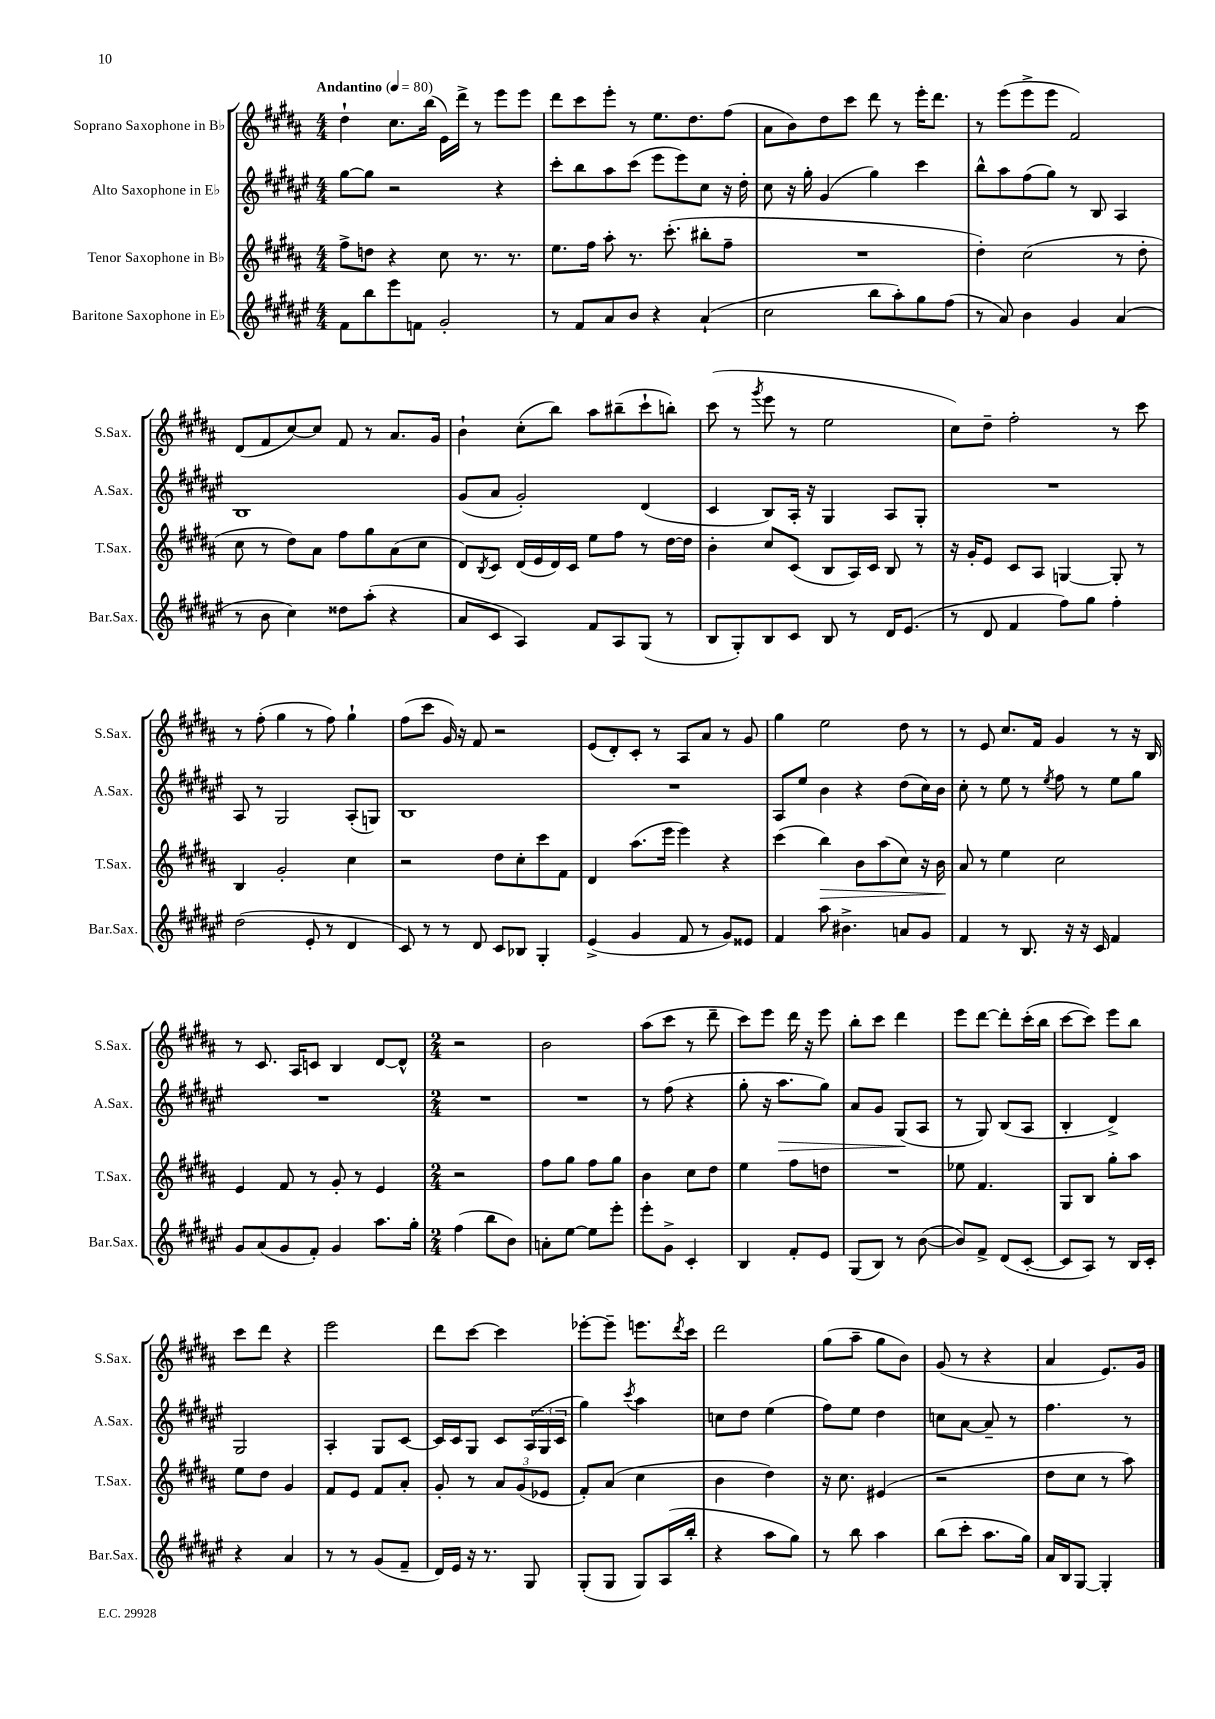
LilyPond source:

<<
\new StaffGroup <<
\new Staff = "s0" \with { instrumentName = "Soprano Saxophone in Bb" shortInstrumentName = "S.Sax." } {
    \clef treble \key b \major \numericTimeSignature \time 4/4 \tempo "Andantino" 4 = 80
    dis''4-! cis''8. b''16( e'16) dis'''16-> r8 e'''8 e'''8 |
    dis'''8 cis'''8 e'''8-. r8 e''8. dis''8. fis''8( |
    ais'8 b'8) dis''8 cis'''8 dis'''8 r8 e'''16-. dis'''8. |
    r8 e'''8( e'''8-> e'''8 fis'2) |
    dis'8( fis'8 cis''8~) cis''8 fis'8 r8 ais'8. gis'16 |
    b'4-! cis''8-.( b''8) ais''8 bis''8--( cis'''8-! b''8-.) |
    cis'''8( r8 \acciaccatura { gis'''8 } e'''8 r8 e''2 |
    cis''8) dis''8-- fis''2-. r8 cis'''8 |
    r8 fis''8-.( gis''4 r8 fis''8) gis''4-! |
    fis''8( cis'''8 gis'16) r16 fis'8 r2 |
    e'8( dis'8-.) cis'8-. r8 ais8 ais'8 r8 gis'8 |
    gis''4 e''2 dis''8 r8 |
    r8 e'8 cis''8. fis'16 gis'4 r8 r16 b16 |
    r8 cis'8. ais16 c'8 b4 dis'8~ dis'8-^ |
    \numericTimeSignature \time 2/4 r2 |
    b'2 |
    ais''8( cis'''8 r8 dis'''8-- |
    cis'''8) e'''8 dis'''16 r16 e'''8 |
    b''8-. cis'''8 dis'''4 |
    e'''8 dis'''8~ dis'''8-. cis'''16-.( b''16 |
    cis'''8~ cis'''8) e'''8 b''8 |
    cis'''8 dis'''8 r4 |
    e'''2 |
    dis'''8 cis'''8~ cis'''4 |
    ees'''8~-. ees'''8-- e'''8. \acciaccatura { dis'''8 } cis'''16 |
    dis'''2 |
    gis''8( ais''8-- gis''8 b'8) |
    gis'8( r8 r4 |
    ais'4 e'8.) gis'16 \bar "|." |
}
\new Staff = "s1" \with { instrumentName = "Alto Saxophone in Eb" shortInstrumentName = "A.Sax." } {
    \clef treble \key fis \major \numericTimeSignature \time 4/4
    gis''8~ gis''8 r2 r4 |
    cis'''8-. b''8 ais''8 cis'''8( eis'''8 eis'''8) cis''8 r16 dis''16-. |
    cis''8 r16 gis''16-. gis'4( gis''4) cis'''4 |
    b''8-^ ais''8 fis''8( gis''8) r8 b8 ais4 |
    b1 |
    gis'8( ais'8 gis'2-.) dis'4( |
    cis'4 b8) ais16-. r16 gis4 ais8 gis8-. |
    R1 |
    ais8 r8 gis2 ais8-.( g8) |
    b1 |
    R1 |
    ais8 eis''8 b'4 r4 dis''8( cis''16) b'16 |
    cis''8-. r8 eis''8 r8 \acciaccatura { eis''8 } fis''8 r8 eis''8 gis''8 |
    R1 |
    \numericTimeSignature \time 2/4 R2 |
    R2 |
    r8 fis''8( r4 |
    gis''8-. r16 ais''8.\> gis''8) |
    ais'8 gis'8 gis8\!( ais8 |
    r8 gis8) b8( ais8 |
    b4-. dis'4->) |
    gis2 |
    ais4-. gis8 cis'8~ |
    cis'16 cis'16 gis8 cis'8 \tuplet 3/2 { ais16( gis16 cis'16 } |
    gis''4) \acciaccatura { cis'''8 } ais''4 |
    c''8 dis''8 eis''4( |
    fis''8) eis''8 dis''4 |
    c''8 ais'8~ ais'8-- r8 |
    fis''4. r8 \bar "|." |
}
\new Staff = "s2" \with { instrumentName = "Tenor Saxophone in Bb" shortInstrumentName = "T.Sax." } {
    \clef treble \key b \major \numericTimeSignature \time 4/4
    fis''8-> d''8 r4 cis''8 r8. r8. |
    e''8. fis''16 ais''8-. r8. cis'''8.-.( bis''8-. fis''8-- |
    R1 |
    dis''4-.) cis''2( r8 dis''8-. |
    cis''8 r8 dis''8) ais'8 fis''8 gis''8 ais'8( cis''8 |
    dis'8) \acciaccatura { b8 } cis'8 dis'16( e'16 dis'16) cis'16 e''8 fis''8 r8 dis''16~ dis''16 |
    b'4-. cis''8 cis'8( b8 ais16) cis'16 b8 r8 |
    r16 gis'16-. e'8 cis'8 ais8 g4~ g8-. r8 |
    b4 gis'2-. cis''4 |
    r2 dis''8 cis''8-. cis'''8 fis'8 |
    dis'4 ais''8.( e'''16 e'''4) r4 |
    cis'''4( b''4\>) b'8 ais''8( cis''8) r16 b'16\! |
    ais'8 r8 e''4 cis''2 |
    e'4 fis'8 r8 gis'8-. r8 e'4 |
    \numericTimeSignature \time 2/4 r2 |
    fis''8 gis''8 fis''8 gis''8 |
    b'4 cis''8 dis''8 |
    e''4 fis''8 d''8 |
    R2 |
    ees''8 fis'4. |
    gis8 b8 gis''8-. ais''8 |
    e''8 dis''8 gis'4 |
    fis'8 e'8 fis'8 ais'8-. |
    gis'8-. r8 \tuplet 3/2 { ais'8 gis'8( ees'8 } |
    fis'8-.) ais'8( cis''4 |
    b'4 dis''4) |
    r16 cis''8. eis'4( |
    r2 |
    dis''8 cis''8 r8 ais''8) \bar "|." |
}
\new Staff = "s3" \with { instrumentName = "Baritone Saxophone in Eb" shortInstrumentName = "Bar.Sax." } {
    \clef treble \key fis \major \numericTimeSignature \time 4/4
    fis'8 b''8 eis'''8 f'8 gis'2-. |
    r8 fis'8 ais'8 b'8 r4 ais'4-!( |
    cis''2 b''8 ais''8-.) gis''8 fis''8( |
    r8 ais'8) b'4 gis'4 ais'4( |
    r8 b'8 cis''4) disis''8 ais''8-.( r4 |
    ais'8 cis'8 ais4) fis'8 ais8 gis8( r8 |
    b8 gis8-.) b8 cis'8 b8 r8 dis'16 eis'8.( |
    r8 dis'8 fis'4 fis''8) gis''8 fis''4-. |
    dis''2( eis'8-. r8 dis'4 |
    cis'8) r8 r8 dis'8 cis'8 bes8 gis4-. |
    eis'4->( gis'4 fis'8 r8 gis'8) eisis'8 |
    fis'4 ais''8 bis'4.-> a'8 gis'8 |
    fis'4 r8 b8. r16 r16 cis'16 fis'4 |
    gis'8 ais'8( gis'8 fis'8-.) gis'4 ais''8. gis''16-. |
    \numericTimeSignature \time 2/4 fis''4( b''8 b'8) |
    a'8-. eis''8~ eis''8 eis'''8-. |
    eis'''8-. gis'8-> cis'4-. |
    b4 fis'8-. eis'8 |
    gis8( b8) r8 b'8~( |
    b'8) fis'8-> dis'8( cis'8~-. |
    cis'8 ais8) r8 b16 cis'16-. |
    r4 ais'4 |
    r8 r8 gis'8( fis'8-- |
    dis'16) eis'16 r16 r8. gis8 |
    gis8-.( gis8 gis8) ais16( b''16-. |
    r4 ais''8 gis''8) |
    r8 b''8 ais''4 |
    b''8( cis'''8-. ais''8. gis''16) |
    ais'16 b16 gis8~ gis4-. \bar "|." |
}
>>
>>
\layout { \context { \Score \remove "Bar_number_engraver" } }
